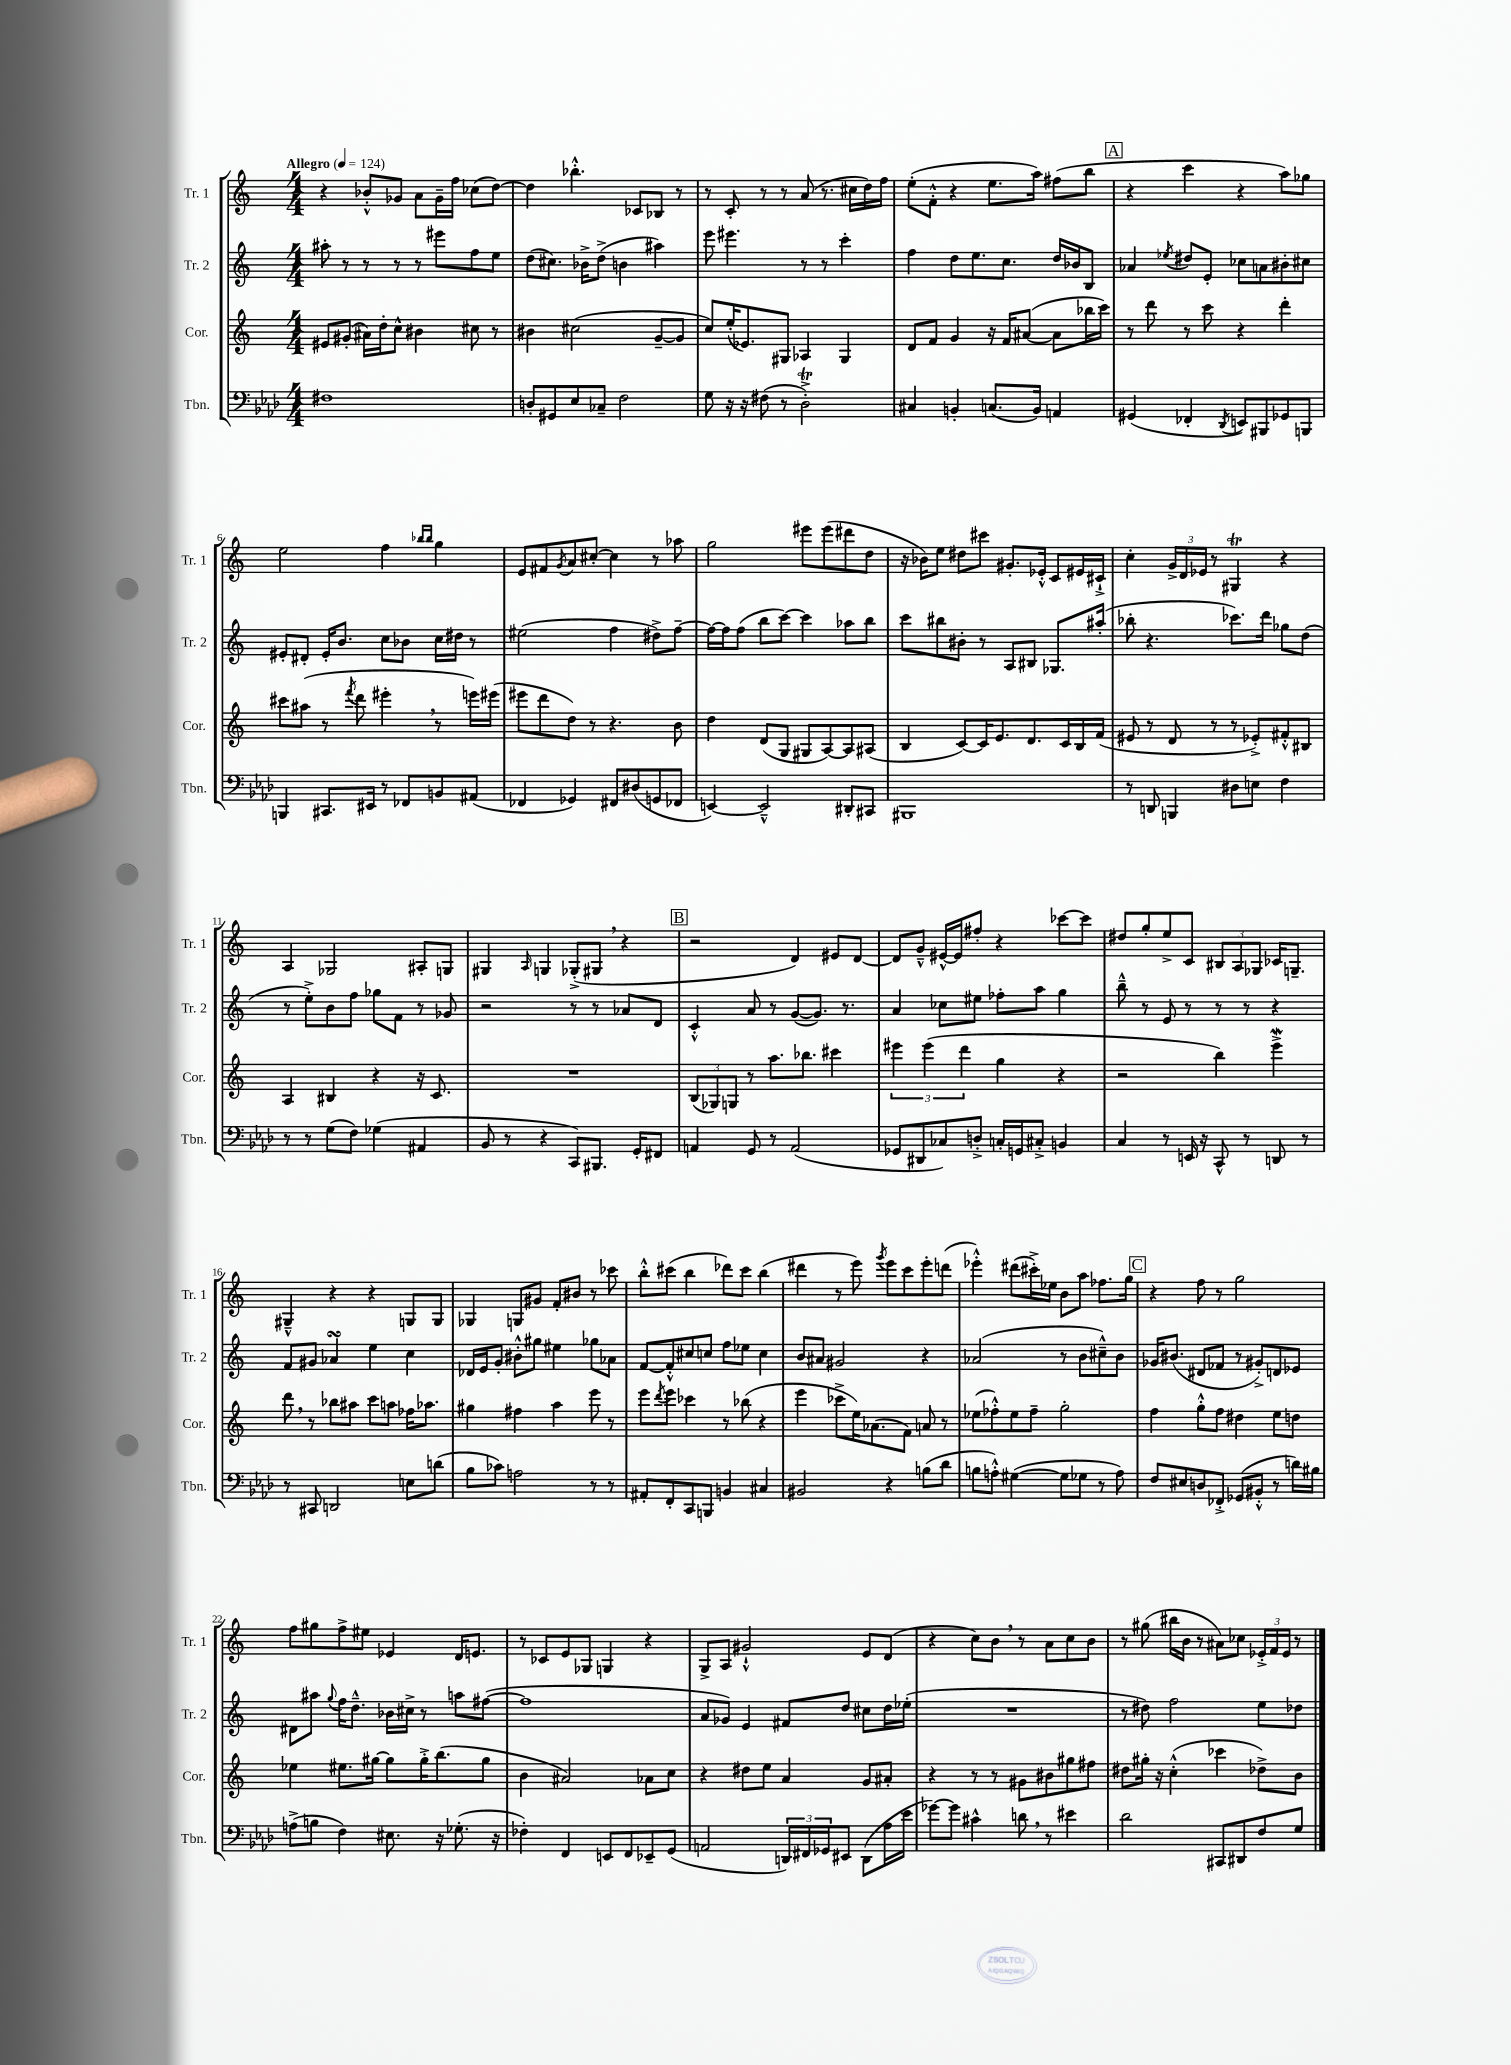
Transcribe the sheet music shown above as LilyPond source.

<<
\new StaffGroup <<
\new Staff = "s0" \with { instrumentName = "Tr. 1" shortInstrumentName = "Tr. 1" } {
    \clef treble \key c \major \numericTimeSignature \time 4/4 \tempo "Allegro" 4 = 124
    r4 bes'8-.-^ ges'8 a'8 ges'16-- f''16 ces''8( d''8~) |
    d''4 bes''4.-.-^ ces'8 bes8 r8 |
    r8 c'8-. r8 r8 a'8( r8. cis''16 d''16) f''16 |
    e''8-.( f'8-.-^ r4 e''8. a''16) fis''8( b''8 |
    \mark \markup { \box "A" } r4 c'''4 r4 a''8) ges''8 |
    e''2 f''4 \grace { bes''16 bes''16 } g''4 |
    e'8 fis'8 \acciaccatura { g'8 } a'8 cis''8~-. cis''4 r8 aes''8 |
    g''2 eis'''8 eis'''8( dis'''8 d''8 |
    r16 bes'16) e''8 dis''8 cis'''8 gis'8.-. ees'16-.-^ c'8 eis'16 cis'16-!-> |
    c''4-. \tuplet 3/2 { g'16-> d'16 ees'16 } r8 gis4\trill r4 |
    a4 ges2 ais8-. g8 |
    gis4 \grace { a16 } g4 ges8-.->( gis8 \breathe r4 |
    \mark \markup { \box "B" } r2 d'4) eis'8 d'8~ |
    d'8 g'8---^ eis'16~-^ eis'16 fis''8-. r4 ces'''8~ ces'''8 |
    dis''8 g''8-. e''8-> c'8 \tuplet 3/2 { bis8 a8 ges8 } ces'16 g8.-- |
    gis4---^ r4 r4 g8 g8 |
    ges4 g8 gis'8 f'8-. bis'8 r8 ces'''8 |
    b''8-.-^ cis'''8( b''4 des'''8) cis'''8 b''4( |
    dis'''4 r8 e'''8) \acciaccatura { g'''8 } e'''8 c'''8 e'''8-. d'''8( |
    ees'''4-.-^) dis'''8( cis'''16-.->) ees''16 b'8 a''8 fes''8. g''16 |
    \mark \markup { \box "C" } r4 f''8 r8 g''2 |
    f''8 gis''8 f''8-> eis''8 ees'4 d'16 e'8. |
    r8 ces'8 e'8 ges8 g4 r4 |
    g8-> a8 gis'2-!-^ e'8 d'8( |
    r4 c''8) b'8 \breathe r8 a'8 c''8 b'8 |
    r8 gis''8( bis''16 b'16 r8 ais'8) ces''8 \tuplet 3/2 { ees'16-.-> f'16 ees'16 } r8 \bar "|." |
}
\new Staff = "s1" \with { instrumentName = "Tr. 2" shortInstrumentName = "Tr. 2" } {
    \clef treble \key c \major \numericTimeSignature \time 4/4
    ais''8-. r8 r8 r8 r8 eis'''8 f''8 e''8 |
    d''8( cis''8.) bes'16-> d''8->( b'4 ais''4) |
    e'''8 eis'''4. r8 r8 c'''4-. |
    f''4 d''8 e''8. c''8. d''16 bes'16 b8 |
    \mark \markup { \box "A" } aes'4 \acciaccatura { ees''8 } dis''8 e'8-. ces''8 a'8 bis'8-. cis''8 |
    eis'8-. dis'8-. eis'16-. b'8. c''8 bes'8 c''16 dis''16 r8 |
    eis''2( f''4 dis''8->) f''8~-- |
    f''16~ f''16 f''8( b''8 c'''8~) c'''4 aes''8 b''8 |
    c'''8 bis''8 bis'8-. r8 a8 bis8 ges8. ais''16-.( |
    bes''8-. r4. ces'''8.) d'''16 ges''8 d''8( |
    r8 e''8-.->) b'8 f''8 ges''8 f'8 r8 ges'8 |
    r2 r8 r8 aes'8 d'8 |
    \mark \markup { \box "B" } c'4-.-^ a'8 r8 g'8~( g'8.) r8. |
    a'4 ces''8 eis''8 fes''8-. a''8 g''4 |
    b''8---^ r8 e'8 r8 r8 r8 r4 |
    f'8 gis'8 aes'4\turn e''4 c''4 |
    des'16 e'16 g'8-. bis'8-.-^ gis''8 eis''4 ges''8 aes'8 |
    f'8~ f'8-.-^ cis''8 c''8 f''8 ees''8 c''4 |
    b'8 ais'8 gis'2 r4 |
    aes'2( r8 b'8 cis''8---^) b'8 |
    \mark \markup { \box "C" } ges'16 bis'8.( dis'8 fes'8 r8 gis'8-.->) d'8 ees'8 |
    dis'8 ais''8 \appoggiatura { g''8 } f''16 d''8.---^ bes'16 cis''16-> r8 a''8 fis''8~( |
    fis''1 |
    a'8 ges'8) e'4 fis'8 d''8 cis''8 d''16 ees''16-.( |
    R1 |
    r8 dis''8) f''2 e''8 des''8 \bar "|." |
}
\new Staff = "s2" \with { instrumentName = "Cor." shortInstrumentName = "Cor." } {
    \clef treble \key c \major \numericTimeSignature \time 4/4
    eis'8 gis'8-.( ais'16) d''16-. c''8-^ bis'4 cis''8 r8 |
    bis'4 cis''2( g'8~-- g'8 |
    c''8) e''16-.( ees'8.) gis8 aes4 gis4 |
    d'8 f'8 g'4 r16 f'16 ais'8~( ais'8 bes''16 c'''16) |
    \mark \markup { \box "A" } r8 d'''8 r8 c'''8 r4 d'''4-. |
    cis'''8 ais''8( r8 \acciaccatura { f'''8 } d'''8 eis'''4-. \breathe r8 e'''16) eis'''16( |
    eis'''8 d'''8 d''8) r8 r4. b'8 |
    d''4 d'8( g8 gis8 a8~) a8 ais8( |
    b4 c'8~) c'16 e'8. d'8. c'16 b16 f'16( |
    eis'8 r8 d'8 r8 r8 ees'8-.->) fis'8-.-^ bis8 |
    a4 bis4 r4 r16 c'8. |
    R1 |
    \mark \markup { \box "B" } \tuplet 3/2 { b8( ges8) g8 } r8 a''8. bes''8. cis'''4 |
    \tuplet 3/2 { eis'''4 eis'''4( d'''4 } g''4 r4 |
    r2 b''4) e'''4->\mordent |
    d'''8 \breathe r8 bes''8 ais''8 c'''8 a''8 fes''16 aes''8. |
    gis''4 fis''4 a''4 e'''8 r8 |
    e'''8 \acciaccatura { d'''8 } e'''8 ces'''4 r8 bes''8( r4 |
    e'''4 ces'''8-> e''16) aes'8.( f'8) a'8 r8 |
    ees''8( fes''8-.-^) ees''8 fes''8-- g''2-. |
    \mark \markup { \box "C" } f''4 g''8-.-^ f''8 dis''4 e''8 d''8 |
    ees''4 eis''8. gis''16~ gis''8 gis''16-.-> b''8.( gis''8 |
    b'4 ais'2) aes'8 c''8 |
    r4 dis''8 e''8 a'4 g'8 ais'8-. |
    r4 r8 r8 gis'8 bis'8 gis''8 fis''8 |
    dis''8 gis''16-. r16 c''4-.-^( ces'''4 des''8->) b'8 \bar "|." |
}
\new Staff = "s3" \with { instrumentName = "Tbn." shortInstrumentName = "Tbn." } {
    \clef bass \key aes \major \numericTimeSignature \time 4/4
    fis1 |
    d8-. gis,8 ees8 ces8-- f2 |
    g8 r16 r16 fis8( r8 des2-.->\trill) |
    cis4 b,4-. c8.( b,16) a,4 |
    \mark \markup { \box "A" } gis,4( fes,4-. \acciaccatura { des,8 } e,8) bis,,8 ges,8 b,,8 |
    b,,4 cis,8. eis,16 r8 fes,8 b,8 ais,8( |
    fes,4 ges,4) fis,8 dis8( g,8 fes,8 |
    e,4~) e,2---^ dis,8-. cis,8 |
    bis,,1 |
    r8 d,8 b,,4 dis8 e8 f4 |
    r8 r8 g8( f8) ges4( ais,4 |
    bes,8 r8 r4 c,8) bis,,8. g,16-. fis,8 |
    \mark \markup { \box "B" } a,4 g,8 r8 a,2( |
    ges,8 dis,8 ces8) d8-.-> c16-. g,16 cis8-.-> b,4 |
    c4 r8 e,16 r16 c,8-^ r8 d,8 r8 |
    r8 cis,8 d,2 e8 d'8( |
    bes8 ces'8) a2 r8 r8 |
    ais,8-. f,8-. c,8 b,,8 b,4 cis4 |
    bis,2 r4 b8( des'8 |
    b8 a8-.-^) gis4~( gis8 ges8 r8 a8) |
    \mark \markup { \box "C" } f8 eis8 d8 fes,8-.-> ges,8( bis,8-.-^ r8 d'16) bis16 |
    a8->( b8 f4) eis8. r16 ges8.-.( r16 |
    fes4-.) f,4 e,8 f,8 ees,8-- g,8( |
    a,2 \tuplet 3/2 { d,16) fis,16 ges,16 } eis,8 d,8( aes16 ees'16 |
    ges'8~) ges'8 cis'4-^ d'8 \breathe r8 eis'4 |
    des'2 cis,8 dis,8 f8 g8 \bar "|." |
}
>>
>>
